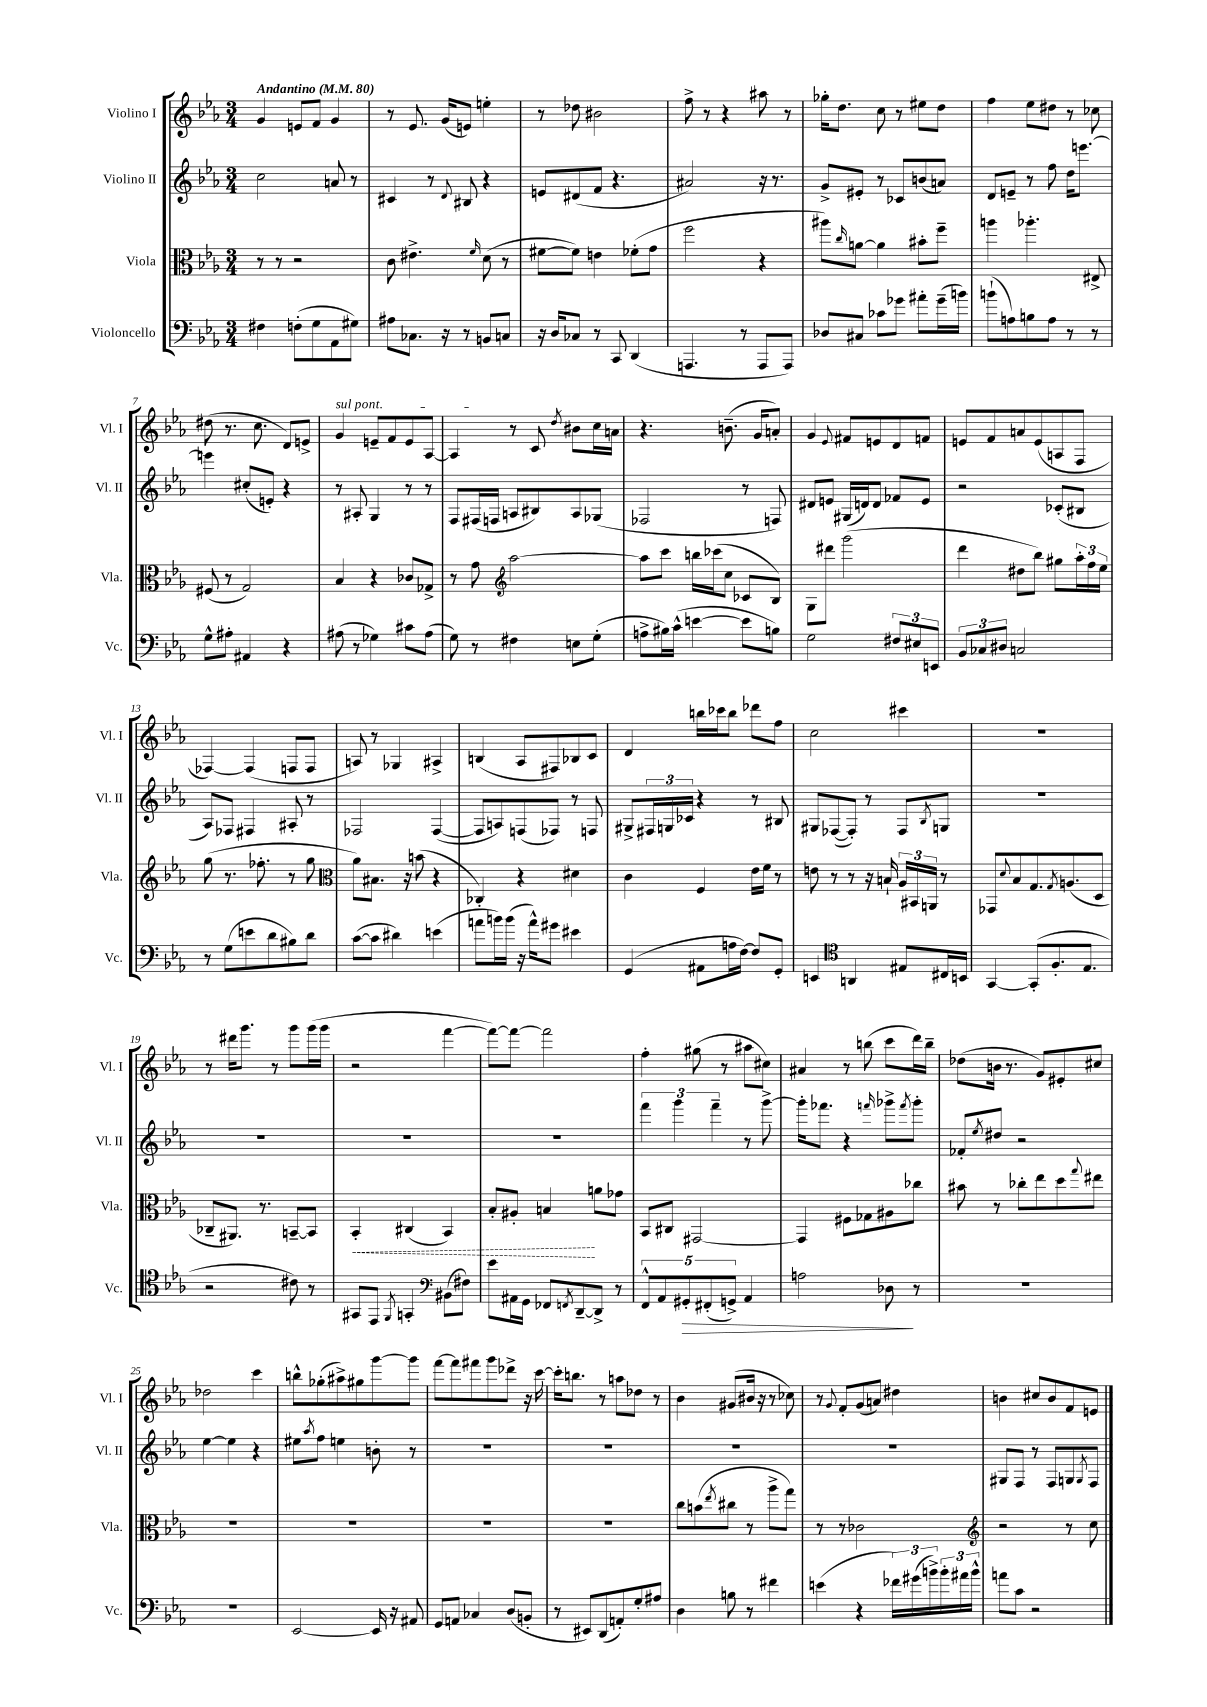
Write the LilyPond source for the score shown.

<<
\new StaffGroup <<
\new Staff = "s0" \with { instrumentName = "Violino I" shortInstrumentName = "Vl. I" } {
    \clef treble \key ees \major \numericTimeSignature \time 3/4 \tempo "Andantino" 4 = 80
    g'4 e'8 f'8 g'4 |
    r8 ees'8. g'16( e'8) e''4-. |
    r8 des''8 bis'2 |
    f''8-> r8 r4 ais''8 r8 |
    ges''16-. d''8. c''8 r8 eis''8 d''8 |
    f''4 ees''8 dis''8 r8 ces''8 |
    dis''8( r8. c''8. d'8) e'8-> |
    \once \override TextSpanner.bound-details.left.text = \markup { \italic "sul pont." } g'4\startTextSpan e'8-- f'8 e'8 aes8~ |
    aes4\stopTextSpan r8 c'8 \acciaccatura { d''8 } bis'8 c''16 a'16 |
    r4. b'8.--( g'16 a'8-.) |
    g'4 \appoggiatura { ees'8 } fis'8 e'8 d'8 f'8 |
    e'8 f'8 a'8 e'8( a8 f8 |
    fes4~) fes4( f8 f8 |
    a8) r8 ges4 ais4-> |
    b4( aes8 fis8) bes8 c'8 |
    d'4 b''16 ces'''16 b''8 des'''8 f''8 |
    c''2 cis'''4 |
    R2. |
    r8 dis'''16 g'''8. r8 g'''8 g'''16( g'''16 |
    r2 f'''4~ |
    f'''8~) f'''8~ f'''2 |
    f''4-. gis''8( r8 ais''8 cis''8) |
    ais'4 r8 b''8( c'''8 d'''16) b''16-- |
    des''8( b'16 r8. g'8) eis'8-. cis''8 |
    des''2 c'''4 |
    b''8-^ ges''8-.( ais''8->) gis''8 g'''8~ g'''8 |
    f'''8~ f'''8 fis'''8 g'''8 des'''8-> r16 c'''16~ |
    c'''16-. b''8. r8 a''8 des''8 r8 |
    bes'4 gis'8( bis'16 r16 r8 ces''8) |
    r8 \appoggiatura { g'8 } f'8-. g'8( a'8) dis''4 |
    b'4 cis''8 b'8 f'8 e'8 \bar "|." |
}
\new Staff = "s1" \with { instrumentName = "Violino II" shortInstrumentName = "Vl. II" } {
    \clef treble \key ees \major \numericTimeSignature \time 3/4
    c''2 a'8 r8 |
    cis'4 r8 \appoggiatura { d'8 } bis8 r4 |
    e'8 dis'8( f'8 r4. |
    ais'2) r16 r8. |
    g'8-> eis'8-. r8 ces'8 b'8( a'8) |
    d'8 e'8-- r8 f''8 d''16 e'''8.~ |
    e'''4 cis''8-.( e'8-.) r4 |
    r8 ais8-. g4 r8 r8 |
    f8 fis16( f16 a8 bis8) a8 ges8( |
    fes2 r8 f8) |
    dis'8 e'8 gis16( d'16) d'8 fes'8 e'8 |
    r2 ces'8-.( bis8 |
    aes8) fes8 fis4 ais8-. r8 |
    fes2 fes4~( |
    fes8 a8) f8( fes8) r8 f8 |
    gis8-> \tuplet 3/2 { fis16 g16 ces'16 } r4 r8 bis8 |
    gis8 fes8~( fes8-.) r8 fes8 \acciaccatura { bes8 } g8 |
    R2. |
    R2. |
    R2. |
    R2. |
    \tuplet 3/2 { f'''4 g'''4 f'''4-- } r8 g'''8~-> |
    g'''16-. fes'''8. r4 \grace { f'''16 } ges'''8-> \acciaccatura { f'''8 } ges'''8-. |
    fes'8-. \acciaccatura { ees''8 } dis''8 r2 |
    ees''4~ ees''4 r4 |
    eis''8 \acciaccatura { aes''8 } f''8 e''4 b'8-. r8 |
    R2. |
    R2. |
    R2. |
    R2. |
    gis8 f8 r8 f8 g8 \acciaccatura { g8 } f8 \bar "|." |
}
\new Staff = "s2" \with { instrumentName = "Viola" shortInstrumentName = "Vla." } {
    \clef alto \key ees \major \numericTimeSignature \time 3/4
    r8 r8 r2 |
    c'8 eis'4.-> \grace { f'16 } d'8( r8 |
    fis'8~ fis'8) e'4 fes'8-.( g'8 |
    f''2 r4 |
    ais''8) \grace { c''16 } a'8~ a'4 bis'8-. f''8-- |
    a''4 aes''4.-. eis8-> |
    fis8( r8 g2) |
    bes4 r4 ces'8 ges8-> |
    r8 g'8 \clef treble aes''2~ |
    aes''8 c'''8 b''16 ces'''16( c''8 ces'8 bes8) |
    g8 dis'''8 g'''2( |
    d'''4 dis''8 bes''8) gis''8 \tuplet 3/2 { aes''16-. f''16 ees''16 } |
    g''8( r8. fes''8.-. r8 g''8 |
    \clef alto aes'8) bis8. r16 b'8( r4 |
    ces4-.) r4 dis'4 |
    c'4 f4 ees'16 f'16 r8 |
    e'8 r8 r8 r16 b16-! \tuplet 3/2 { aes16 bis,16 a,16 } r8 |
    ges,8 \appoggiatura { d'8 } bes8 g8. \acciaccatura { g8 } a8.( d8 |
    ces8-- ais,8.) r8. b,8~-- b,8 |
    \once \override Hairpin.style = #'dashed-line bes,4-.\< cis4( bes,4) |
    bes8-. ais8-. b4\! a'8 ges'8 |
    bes,8 cis8 gis,2~ |
    gis,4 fis8 ges8 ais8 ces''8 |
    bis'8 r8 ces''8-. ees''8 d''8 \appoggiatura { g''8 } eis''8 |
    R2. |
    R2. |
    R2. |
    R2. |
    c''8 b'8( \acciaccatura { ees''8 } cis''8 r8 aes''8-> g''8) |
    r8 r8 ces'2 |
    \clef treble r2 r8 c''8 \bar "|." |
}
\new Staff = "s3" \with { instrumentName = "Violoncello" shortInstrumentName = "Vc." } {
    \clef bass \key ees \major \numericTimeSignature \time 3/4
    fis4 f8-.( g8 aes,8 gis8) |
    ais8 ces8. r16 r8 b,8 c8 |
    r16 d16 ces8 r8 c,8 d,4( |
    a,,4. r8 a,,8 a,,8) |
    des8 cis8 ces'8 ges'8 ais'8-. ges'16--( b'16) |
    b'8-!( a8) b8 a8 r8 r8 |
    g8-^ ais8-. ais,4 r4 |
    ais8( r8 ges4) cis'8 ais8( |
    g8) r8 fis4 e8 g8-.( |
    a8-> bis16) c'16-^( e'4~ e'8 b8) |
    g2 \tuplet 3/2 { fis8 eis8 e,8 } |
    \tuplet 3/2 { bes,8 ces8 dis8 } c2 |
    r8 g8( e'8 d'8 bis8) d'8 |
    c'8~( c'8 dis'4) e'4( |
    a'8 b'16) b'16( r16 a'16-^) gis'8 eis'4 |
    g,4( ais,8 a16 f16~) f8 g,8-. |
    e,4 \clef tenor a,4 eis8 cis16 b,16 |
    g,4~ g,8-.( f8.-. ees8. |
    r2 cis'8) r8 |
    gis,8 ees,8 \acciaccatura { f,8 } g,4-. \clef bass bis,8( fis8) |
    ees'8 ais,16 g,16 fes,8 \acciaccatura { f,8 } d,8~-- d,8-> r8 |
    \tuplet 5/4 { f,8-^ aes,8 gis,8-.\> fis,8-.( g,8->) } aes,4 |
    a2 des8\! r8 |
    R2. |
    R2. |
    ees,2~ ees,16 r16 ais,8 |
    g,8 a,8 ces4 d8( b,8-. |
    r8 eis,8) d,8( a,8-.) g8-. ais8 |
    d4 b8 r8 fis'4 |
    e'4( r4 \tuplet 3/2 { fes'16) gis'16( b'16->) } \tuplet 3/2 { b'16-. ais'16 b'16-^ } |
    a'8 c'8 r2 \bar "|." |
}
>>
>>
